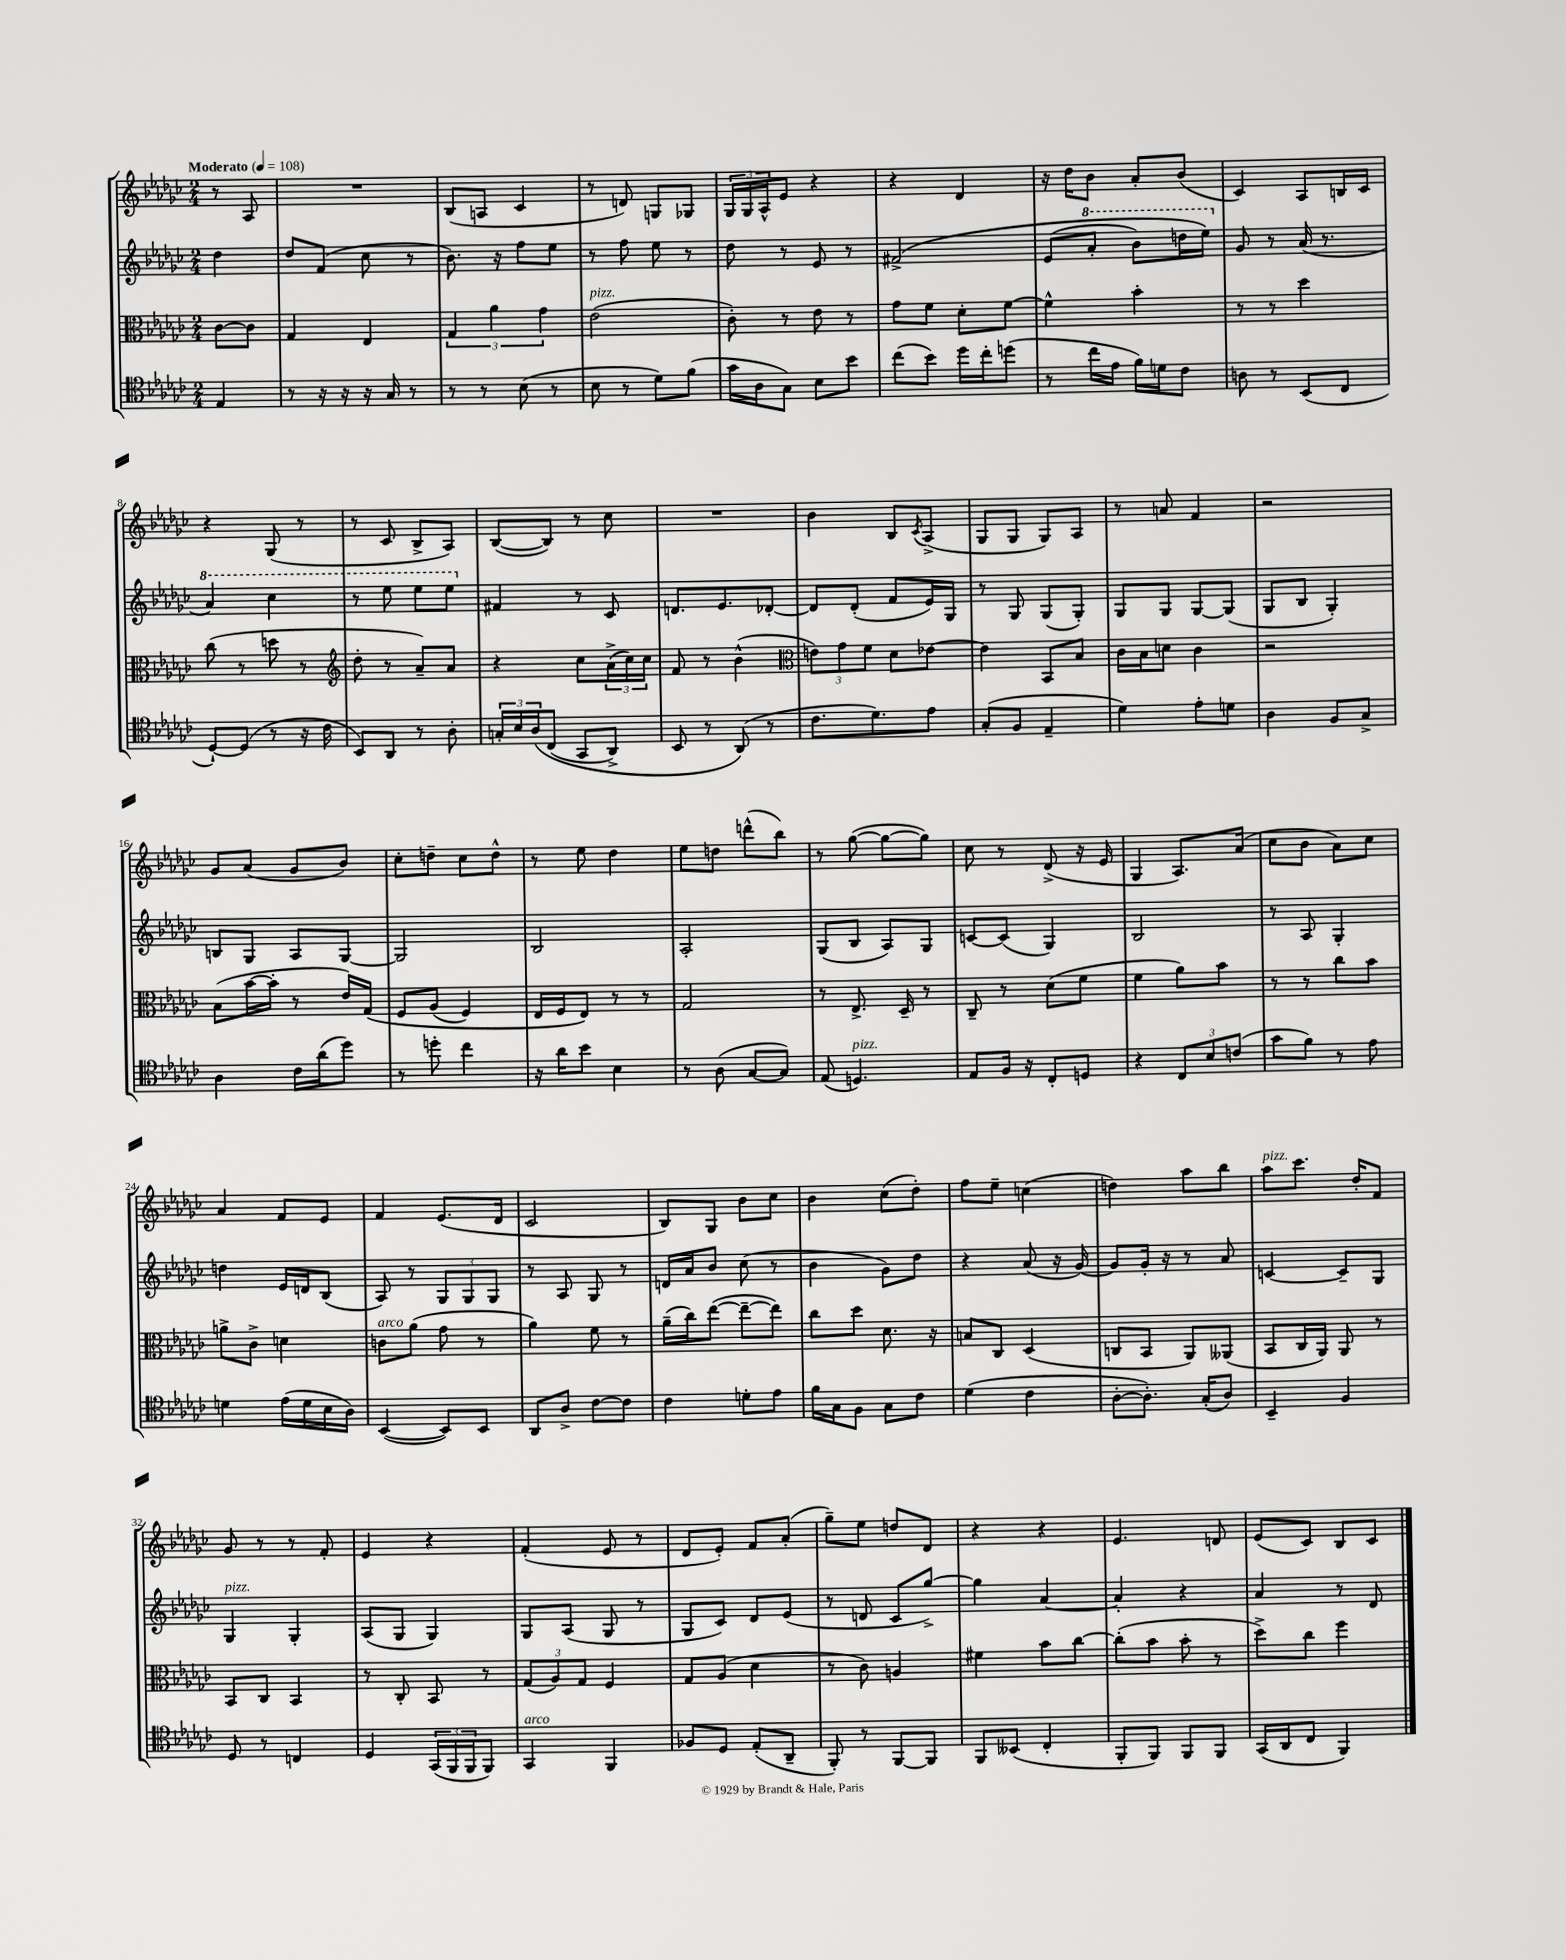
<<
\new StaffGroup <<
\new Staff = "s0" {
    \clef treble \key ges \major \numericTimeSignature \time 2/4 \partial 4 \tempo "Moderato" 4 = 108
    r8 aes8 |
    R2 |
    bes8( a8 ces'4 |
    r8 d'8) g8 ges8 |
    \tuplet 3/2 { ges16 ges16 aes16-^ } ees'8 r4 |
    r4 des'4 |
    r16 des''16 bes'8 aes'8-. bes'8( |
    ces'4) aes8 b16 ces'16 |
    r4 ges8( r8 |
    r8 ces'8 bes8-> aes8) |
    bes8~( bes8) r8 ces''8 |
    R2 |
    bes'4 bes8 \acciaccatura { ces'8 } aes8->( |
    ges8 ges8 ges8) aes8 |
    r8 a'8 f'4 |
    r2 |
    ges'8 aes'8( ges'8 bes'8) |
    ces''8-. d''8-- ces''8 d''8-^ |
    r8 ees''8 des''4 |
    ees''8 d''8 d'''8-^( bes''8) |
    r8 ges''8~( ges''8~ ges''8) |
    ces''8 r8 des'8->( r16 ees'16 |
    ges4 aes8.) aes'16( |
    ces''8 bes'8 aes'8) ces''8 |
    aes'4 f'8 ees'8 |
    f'4 ees'8.( des'16 |
    ces'2 |
    bes8) ges8 bes'8 ces''8 |
    bes'4 ces''8( des''8-.) |
    f''8 ees''8-- c''4( |
    d''4) aes''8 bes''8 |
    aes''8^\markup { \italic "pizz." } ces'''8. des''16-. f'8 |
    ges'8 r8 r8 f'8-. |
    ees'4 r4 |
    f'4-.( ees'8 r8 |
    des'8 ees'8-.) f'8 aes'8-.( |
    ges''8--) ees''8 d''8 des'8 |
    r4 r4 |
    ees'4. d'8 |
    ees'8( ces'8) bes8 ces'8 \bar "|." |
}
\new Staff = "s1" {
    \clef treble \key ges \major \numericTimeSignature \time 2/4 \partial 4
    des''4 |
    des''8 f'8( ces''8 r8 |
    bes'8.) r16 f''8 ees''8 |
    r8 f''8 ees''8 r8 |
    des''8 r8 ees'8 r8 |
    fis'2->\( |
    ees'8( \ottava #1 aes''8-. bes''8) d'''16 ees'''16\) \ottava #0 |
    ges'8 r8 aes'16( r8. |
    \ottava #1 aes''4) ces'''4 |
    r8 ees'''8 ees'''8 ees'''8 \ottava #0 |
    fis'4 r8 ces'8 |
    d'8. ees'8. des'8~-. |
    des'8 des'8-.( f'8 ees'16) ges16 |
    r8 ges8 ges8( ges8-.) |
    ges8 ges8 ges8~ ges8( |
    ges8 bes8 ges4-.) |
    b8 ges8 aes8 ges8~ |
    ges2 |
    bes2 |
    aes2-. |
    ges8( bes8 aes8) ges8 |
    c'8~ c'8( ges4) |
    bes2 |
    r8 aes8 ges4-. |
    d''4 ees'16 d'16 bes8( |
    aes8) r8 \tuplet 3/2 { ges8 ges8 ges8 } |
    r8 aes8 ges8 r8 |
    d'16 aes'16 bes'8 ces''8( r8 |
    bes'4 ges'8) des''8 |
    r4 aes'8( r16 ges'16~) |
    ges'8 ges'16-. r16 r8 aes'8 |
    c'4~ c'8-- ges8 |
    ges4^\markup { \italic "pizz." } ges4-. |
    aes8( ges8 ges4) |
    ges8 aes8( ges8 r8 |
    ges8 ces'8) des'8 ees'8( |
    r8 d'8 ces'8 ges''8~->) |
    ges''4 aes'4~ |
    aes'4-. r4 |
    aes'4 r8 des'8 \bar "|." |
}
\new Staff = "s2" {
    \clef alto \key ges \major \numericTimeSignature \time 2/4 \partial 4
    ces'8~ ces'8 |
    ges4 ees4 |
    \tuplet 3/2 { ges4 aes'4 ges'4 } |
    ees'2^\markup { \italic "pizz." }( |
    ces'8-.) r8 ees'8 r8 |
    ges'8 f'8 des'8-. f'8~ |
    f'4-^ bes'4-. |
    r8 r8 des''4 |
    ces''8( r8 d''8 r8 |
    \clef treble des''8-. r8 aes'8--) aes'8 |
    r4 ces''8 \tuplet 3/2 { aes'16->( ces''16) ces''16 } |
    f'8 r8 bes'4-^( |
    \clef alto \tuplet 3/2 { e'8) ges'8 f'8 } des'8 ees'8~ |
    ees'4 bes,8 bes8 |
    ces'16 bes16 d'8 ces'4 |
    r2 |
    bes8( bes'16~ bes'16-. r8 ees'16) ges16\( |
    f8 aes8( f4) |
    ees16 f16 ees8\) r8 r8 |
    ges2 |
    r8 ees8.-> des16-- r8 |
    ces8-- r8 des'8( f'8 |
    f'4 aes'8) bes'8 |
    r8 r8 ces''8 bes'8 |
    a'8-> ces'8-> d'4 |
    c'8^\markup { \italic "arco" } aes'8( ges'8 r8 |
    aes'4) f'8 r8 |
    aes'16--( ces''16) ees''8~( ees''8~-- ees''8) |
    ces''8 des''8 des'8. r16 |
    b8 ces8 des4( |
    c8 bes,8 aes,8) aeses,8( |
    bes,8 ces16 aes,16) aes,8 r8 |
    bes,8 ces8 bes,4 |
    r8 ces8-. bes,8 r8 |
    \tuplet 3/2 { ges8( aes8) ges8 } f4 |
    ges8 aes8( des'4 |
    r8 ces'8) a4 |
    fis'4 bes'8 ces''8~ |
    ces''8-.( bes'8 bes'8-. r8 |
    des''8->) ces''8 f''4 \bar "|." |
}
\new Staff = "s3" {
    \clef tenor \key ges \major \numericTimeSignature \time 2/4 \partial 4
    ees4 |
    r8 r16 r16 r16 ges16 r8 |
    r8 r8 bes8( r8 |
    bes8 r8 des'8) f'8( |
    ges'16 aes16 ges8) bes8 bes'8 |
    ces''8( bes'8) des''16 ces''16-. d''8( |
    r8 ces''16 ees'16 f'16) d'16 ces'8 |
    a8 r8 bes,8( ces8 |
    des8~-!) des8( r8 r16 ces'16 |
    bes,8) aes,8 r8 aes8-. |
    \tuplet 3/2 { g16-. bes16 aes16\( } ces8( ges,8 aes,8->) |
    bes,8 r8 aes,8(\) r8 |
    ces'8. des'8.) ees'8 |
    ges8-.( f8 ees4-- |
    des'4) ees'8-. d'8 |
    aes4 f8 ges8-> |
    aes4 ces'16 aes'16( des''8) |
    r8 d''8-. ces''4 |
    r16 aes'16 bes'8 bes4 |
    r8 aes8( ges8~ ges8) |
    ees8( d4.^\markup { \italic "pizz." }) |
    ees8 f16 r16 ces8-. d8 |
    r4 \tuplet 3/2 { ces8 bes8 c'8( } |
    ges'8 f'8) r8 ees'8 |
    d'4 ees'16( d'16 bes16 aes16) |
    bes,4~( bes,8) bes,8 |
    aes,8 aes8-> ces'8~ ces'8 |
    ces'4 d'8-. ees'8 |
    f'16 ges16 f8 ges8 ces'8 |
    des'4( ces'4 |
    aes8~-. aes8.-.) ges16-.( aes8) |
    bes,4-- f4 |
    des8 r8 c4 |
    des4 \tuplet 3/2 { ges,16( f,16 f,16 } f,8) |
    ges,4^\markup { \italic "arco" } f,4 |
    fes8 des8 ees8-.( aes,8-- |
    f,8-.) r8 f,8~ f,8 |
    f,8 beses,8( ces4-. |
    f,8-. f,8) f,8 f,8 |
    ges,16( aes,16 ces8 f,4) \bar "|." |
}
>>
>>
